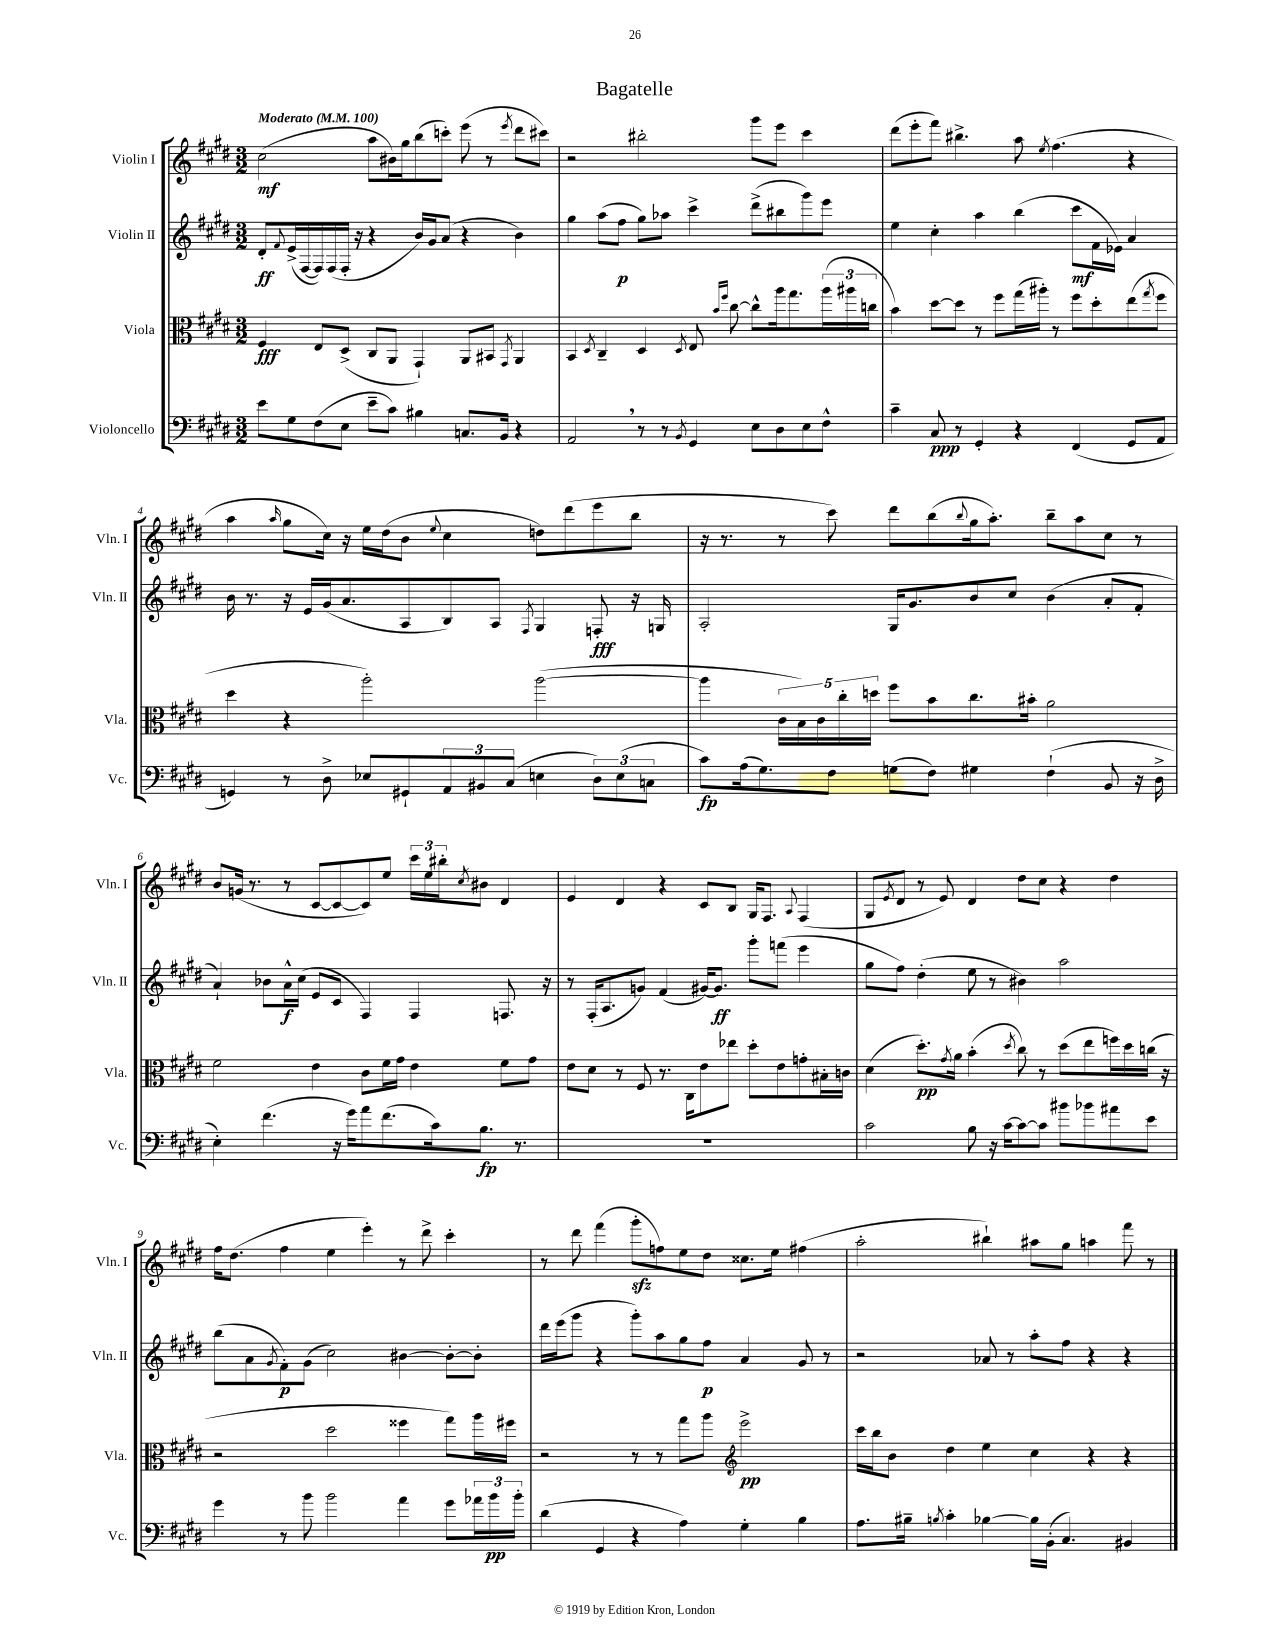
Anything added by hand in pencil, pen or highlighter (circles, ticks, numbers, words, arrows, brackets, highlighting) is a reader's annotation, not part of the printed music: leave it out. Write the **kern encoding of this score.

**kern	**kern	**kern	**kern
*staff4	*staff3	*staff2	*staff1
*clefF4	*clefC3	*clefG2	*clefG2
*k[f#c#g#d#]	*k[f#c#g#d#]	*k[f#c#g#d#]	*k[f#c#g#d#]
*M3/2	*M3/2	*M3/2	*M3/2
*MM100	*MM100	*MM100	*MM100
8e\L	4F#/	8d#'/L	(2cc#\
.	.	8qqf#/	.
8G#\	.	(16e^/L	.
.	.	[16F#/	.
(8F#\	8E/L	16F#/])	.
.	.	(16F#/	.
8E\J	(8D#^/J	16F#'/JJ	.
.	.	16r	.
8e~\L	8C#/L	4r	8aa\L
8c#\J)	8AA/J	.	16b#\L)
.	.	.	16gg#\J
4B#\	4GG#`/)	16b/LL)	(8bb\
.	.	16g#/J	.
.	.	(8a/J	8ccc'\J)
8.C/L	8AA/L	4r	(8eee\
.	8BB#/J	.	8r
16BB/Jk	.	.	.
.	8qGG#/	.	8qeee/
4r	4AA/	4b\)	8ddd#\L
.	.	.	8ccc#\J)
=	=	=	=
2AA/	4BB/	4gg#\	2r
.	8qD#/	.	.
.	4C#~/	(8aa\L	.
.	.	8ff#\J	.
8r	4D#/	8gg#\L)	2bb#'\
8r	.	8aa-\J	.
8qBB/	8qD#/	.	.
4GG#/	8E/	4ccc#^\	.
.	16qqb/LL	.	.
.	16qqff#/JJ	.	.
.	[8cc#\	.	.
8E\L	8cc#^^\]L	(8ddd#^\L	8ggg#\L
8D#\	16aa\k	8bb#\	8eee\J
.	8.gg#\	.	.
8E\	.	8ggg#\)	4ccc#\
8F#^^\J	(24aa\L	8eee\J	.
.	24aa#\	.	.
.	24cc\JJ	.	.
=	=	=	=
4c#~\	4b\)	4ee\	(8ddd#\L
.	.	.	8eee'\
8C#/	[8dd#\L	4cc#'\	8fff#\J)
8r	8dd#\]J	.	4.bb#^\
4GG#'/	8r	4aa\	.
.	8ff#\L	.	.
4r	(16gg#\L	(4bb\	8aa\
.	16aa#'\JJ)	.	.
.	.	.	8qee/
.	8r	.	(4.ff#\
(4FF#/	8ff#\L	8ccc#\L	.
.	8dd#'\	16f#\L	.
.	.	16e-\JJ)	.
8GG#/L	(8ee\	4a/	4r
.	8qgg#/	.	.
8AA/J	8ff#\J	.	.
=	=	=	=
4GG/)	4dd#\	16b\	4aa\
.	.	8.r	.
.	.	.	16qqaa/
8r	4r	16r	8gg#\L
.	.	16e/LL	.
8D#^\	.	(16g#/J	16cc#\Jk)
.	.	8.a/	16r
8E-/L	2aa'\)	.	16ee\LL
.	.	.	(16dd#\J
8GG#`/	.	8A/	8b\J
.	.	.	8qqee/
12AA/	.	8B/)	4cc#\
12BB#/	.	.	.
.	.	8A/J	.
(12C#/J	.	.	.
.	.	8qF#/	.
4E\	([2aa\	4G#/	8dd\L)
.	.	.	(8ddd#\
12D#\L)	.	8F'/	8eee\
(12E\	.	.	.
.	.	16r	8bb\J
12C\J	.	.	.
.	.	16G/	.
=	=	=	=
8c#\L)	4aa\]	2A'/	16r
.	.	.	8.r
(16A\k	.	.	.
8.G#\)	.	.	.
.	20c#\LL	.	8r
.	20B\)	.	.
.	20c#\	.	.
8F#\J	.	.	8ccc#\)
.	20cc#'\	.	.
.	20dd\JJ	.	.
(8G\L	8ff#\L	16G#/LK	8ddd#\L
.	.	8.g#/	.
8F#\J)	8b\	.	(8bb\
.	.	.	8qqbb/
4G#\	8.cc#\	8b/	16gg#\k
.	.	.	8.aa'\J)
.	.	8cc#/J	.
.	16b#'\Jk	.	.
(4F#`\	2a\	(4b\	8bb~\L
.	.	.	8aa\
8BB/	.	8a'/L	8cc#\J
16r	.	8f#'/J	8r
16D#^\	.	.	.
=	=	=	=
4E'\)	2f#\	4a`/)	8b/L
.	.	.	(16g/Jk
.	.	.	8.r
(4.f#\	.	8b-\L	.
.	.	16a^^\L	8r
.	.	(16cc#\JJ	.
.	4e\	8e/L	[8c#/L
16r	.	8c#/J	8c#/_
16g#\LK)	.	.	.
8a\	8c#\L	4F#/)	8c#/])
(8.f#\	16f#\L	.	8ee/J
.	16g#\JJ	.	.
.	4e\	4F#/	24ccc#\LL
.	.	.	24ee\
16c#\k)	.	.	.
.	.	.	24bb#'\J
.	.	.	8qcc#/
8.B\J	.	.	8b#\J
.	8f#\L	8.F/	4d#/
8.r	.	.	.
.	8g#\J	.	.
.	.	16r	.
=	=	=	=
1.r	8e\L	8r	4e/
.	8d#\J	(16F#'/LK	.
.	.	8.A/	.
.	8r	.	4d#/
.	8F#/	8g/J)	.
.	8.r	(4f#/	4r
.	16C#\LK	.	.
.	8e\	[16g#/LK)	8c#/L
.	.	8.g#/]J	.
.	8ee-\J	.	8B/J
.	8dd#'\L	8ggg#'\L	16G#/LK
.	.	.	8.F#/J
.	8e\	(8fff\J	.
.	.	.	8qqA/
.	8g'\	4eee\	(4F#/
.	16B#'\L	.	.
.	16c\JJ	.	.
=	=	=	=
2c#\	(4d#\	8gg#\L	8G#/L
.	.	.	8qe/
.	.	8ff#\J)	8d#/J
.	8.dd#'\L)	(4dd#'\	8r
.	.	.	8e/)
.	8qg#/	.	.
.	16a\Jk	.	.
8B\	(4b'\	8ee\	4d#/
16r	.	8r	.
[16c#\LK	.	.	.
.	8qdd#/	.	.
8c#\_	8cc#\)	4b#\)	8dd#\L
8c#\]J	8r	.	8cc#\J
8b#\L	(8dd#\L	2aa\	4r
8b-\	8ee\	.	.
8a#\	16ff\L)	.	4dd#\
.	16dd#\	.	.
8e\J	(16cc\JJ	.	.
.	16r	.	.
=	=	=	=
4g#\	2r	(8bb\L	16ff#\LK
.	.	.	(8.dd#\J
.	.	8a\	.
.	.	8qg#/	.
8r	.	8f#'\)	4ff#\
8b\	.	(8g#\J	.
2b\	2dd#\	2cc#\)	4ee\
.	.	.	4eee'\)
4a\	4ff##\	[4b#\	8r
.	.	.	8ddd#^\
8g#\L	8gg#\L)	8b#'\_L	4ccc#'\
24a-\L	16aa\L	8b#'\]J	.
24b\	.	.	.
.	16ff#\JJ	.	.
24b'\JJ	.	.	.
=	=	=	=
(4d#\	2r	16ddd#\LL	8r
.	.	(16eee\J	.
.	.	8ggg#\J	8ddd#\
4GG#/	.	4r	(4fff#\
4r	8r	8ggg#'\L)	8ggg#'\L
.	8r	8aa\	8ff\)
4A\)	8gg#\L	8gg#\	8ee\
.	8aa\J	8ff#\J	8dd#\J
*	*clefG2	*	*
4G#'\	2eee^\	4a/	8.cc##\L
.	.	.	16ee\Jk
4B\	.	8g#/	(4ff#\
.	.	8r	.
=	=	=	=
8.A\L	16ccc#\LL	2r	2aa'\
.	16bb\J	.	.
.	8b\J	.	.
16B#~\Jk	.	.	.
8qB/	.	.	.
4c#'\	4dd#\	.	.
[4B-\	4ee\	8a-/	4bb#`\)
.	.	8r	.
16B-\]LL	4cc#\	8aa'\L	8aa#\L
(16BB'\JJ	.	.	.
4.C#/)	.	8ff#\J	8gg#\J
.	4r	4r	4aa\
4BB#/	4r	4r	8fff#\
.	.	.	8r
==	==	==	==
*-	*-	*-	*-
